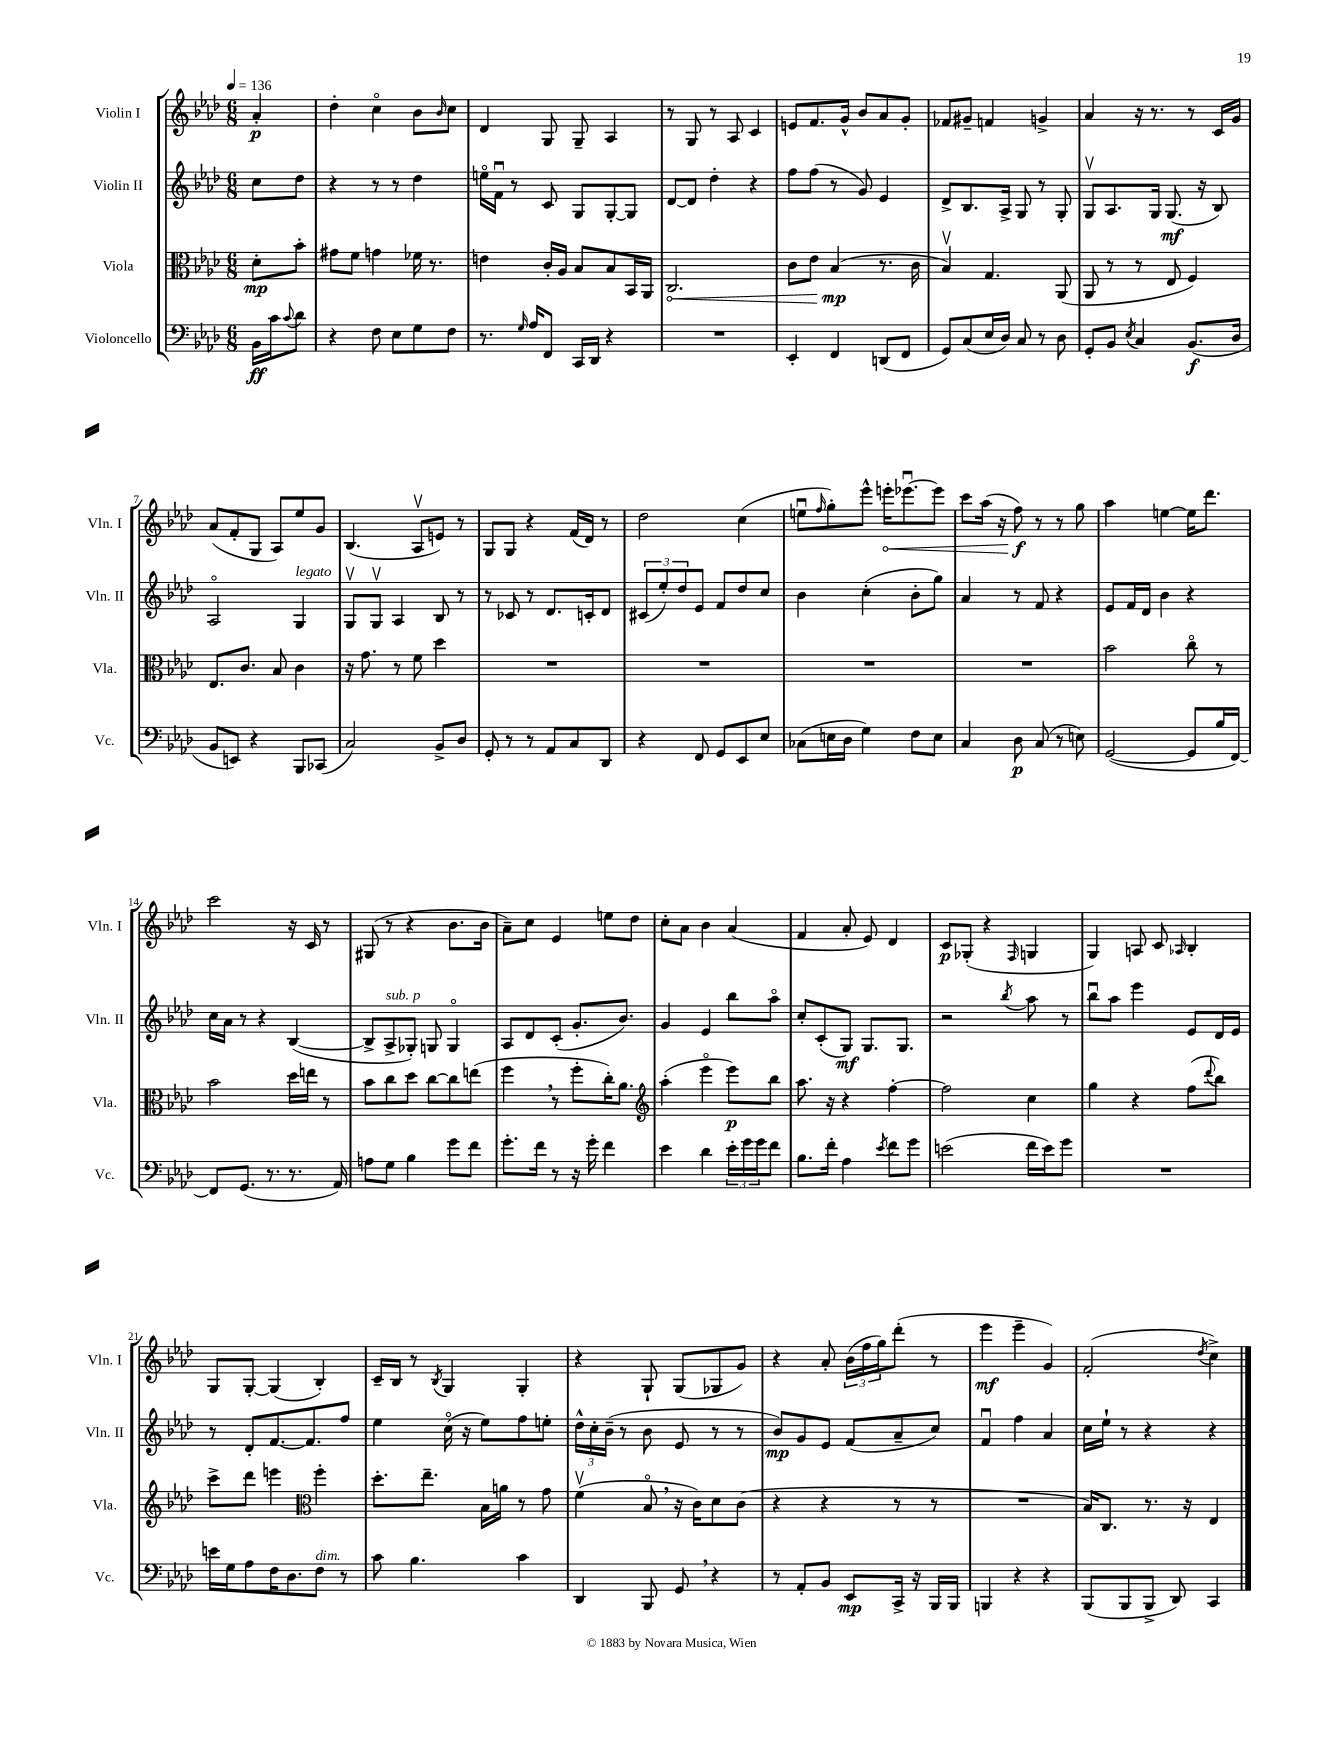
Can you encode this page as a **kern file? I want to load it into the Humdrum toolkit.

**kern	**kern	**kern	**kern
*staff4	*staff3	*staff2	*staff1
*clefF4	*clefC3	*clefG2	*clefG2
*k[b-e-a-d-]	*k[b-e-a-d-]	*k[b-e-a-d-]	*k[b-e-a-d-]
*M6/8	*M6/8	*M6/8	*M6/8
*MM136	*MM136	*MM136	*MM136
16BB-	8d-'	8cc	4a-'
16c	.	.	.
8qqc	.	.	.
8d-	8b-'	8dd-	.
=	=	=	=
4r	8g#	4r	4dd-'
.	8f	.	.
8F	4g	8r	4cco
8E-	.	8r	.
8G	16f-	4dd-	8b-
.	8.r	.	.
.	.	.	16qqb-
8F	.	.	8cc
=	=	=	=
8.r	4e	16eeo	4d-
.	.	16fu	.
.	.	8r	.
16qqG	.	.	.
16A-	.	.	.
8FF	16c'	8c	8G
.	16A-	.	.
16CC	8B-	8G	8G~
16DD-	.	.	.
4r	8B-	[8G'	4A-
.	16BB-	8G]	.
.	16AA-	.	.
=	=	=	=
2.r	2.C	[8d-	8r
.	.	8d-]	8G
.	.	4dd-'	8r
.	.	.	8A-
.	.	4r	4c
=	=	=	=
4EE-'	8c	8ff	8e
.	8e-	(8ff	8.f
4FF	(4B-	8r	.
.	.	.	16g^^
.	.	8g)	8b-
(8DD	8.r	4e-	8a-
8FF	.	.	8g'
.	16c	.	.
=	=	=	=
8GG)	4B-v)	8d-^	8f-
(8C	.	8.B-	8g#~
16E-	4.G	.	4f
16D-)	.	16A-^	.
8C	.	8G	.
8r	.	8r	4g^
8D-	(8AA-	8G'	.
=	=	=	=
8GG'	8AA-	8Gv	4a-
8BB-	8r	8.A-	.
8qE-	.	.	.
4C	8r	.	16r
.	.	16G	8.r
.	8E-	(8.G	.
(8.BB-	4F)	.	8r
.	.	16r	.
.	.	8B-)	16c
16D-	.	.	16g
=	=	=	=
8BB-	8.E-	2A-o	(8a-
8EE)	.	.	8f'
.	8.c	.	.
4r	.	.	8G
.	8B-	.	8A-)
8BBB-	4c	4G	8ee-
(8CC-	.	.	8g
=	=	=	=
2C)	16r	8Gv	(4.B-
.	8.g	.	.
.	.	8Gv	.
.	8r	4A-	.
.	8f	.	8A-v
8BB-^	4dd-	8B-	8e)
8D-	.	8r	8r
=	=	=	=
8GG'	2.r	8r	8G
8r	.	8c-	8G
8r	.	8r	4r
8AA-	.	8.d-	.
8C	.	.	(16f
.	.	16c'	16d-)
8DD-	.	8d-	8r
=	=	=	=
4r	2.r	(12c#	2dd-
.	.	12ee-')	.
.	.	12dd-	.
8FF	.	8e-	.
8GG	.	8f	.
8EE-	.	8dd-	(4cc
8E-	.	8cc	.
=	=	=	=
(8C-	2.r	4b-	8eeu
.	.	.	16qqff
16E	.	.	8gg')
16D-	.	.	.
4G)	.	(4cc'	8eee-^^
.	.	.	16eee'
.	.	.	[8.eee-u
8F	.	8b-'	.
8E	.	8gg)	8eee-]
=	=	=	=
4C	2.r	4a-	8ccc
.	.	.	(16aa-
.	.	.	16r
8D-	.	8r	8ff)
(8C	.	8f	8r
8r	.	4r	8r
8E)	.	.	8gg
=	=	=	=
([2GG	2b-	8e-	4aa-
.	.	16f	.
.	.	16d-	.
.	.	4b-	[4ee
8GG]	8cco	4r	16ee]
.	.	.	8.ddd-
16B-	8r	.	.
[16FF)	.	.	.
=	=	=	=
8FF]	2b-	16cc	2ccc
.	.	16a-	.
(8.GG	.	8r	.
.	.	4r	.
8.r	.	.	.
8.r	16dd-	([4B-	16r
.	16ee	.	16c
.	8r	.	8r
16AA-)	.	.	.
=	=	=	=
8A	8b-	8B-^]	(8G#
8G	8cc	8A-^	8r
4B-	8dd-	8G-')	4r
.	[8cc	8G	.
8g	8cc]	4Go	8.b-
8f	(8ee	.	.
.	.	.	16b-
=	=	=	=
8.g'	4ff	8A-	8a-~)
.	.	8d-	8cc
16f	.	.	.
8r	8r	(8c'	4e-
16r	8ff'	8.g'	.
16g'	.	.	.
4f	16cc')	.	8ee
.	8.a-	8.b-)	.
.	.	.	8dd-
=	=	=	=
*	*clefG2	*	*
4e-	(4aa-'	4g	8cc'
.	.	.	8a-
4d-	4eee-o	4e-	4b-
24e-'	8eee-)	8bb-	(4a-
24g	.	.	.
24g	.	.	.
8f	8bb-	8aa-o	.
=	=	=	=
8.B-	8.aa-	8cc'	4f
.	.	(8c'	.
16f'	16r	.	.
4A-	4r	8G)	8a-'
.	.	8.G	8e-)
8qe-	.	.	.
8f	[4ff'	.	4d-
.	.	8.G	.
8g	.	.	.
=	=	=	=
(2e	2ff]	2r	8c
.	.	.	(8G-'
.	.	.	4r
.	.	8qbb-	16qqF
16f	4cc	8aa-	4G
16e)	.	.	.
8g	.	8r	.
=	=	=	=
2.r	4gg	8bb-u	4G)
.	.	8aa-	.
.	4r	4eee-	8A
.	.	.	8c
.	.	.	16qqA-
.	(8ff	8e-	4B-'
.	8qqddd-	.	.
.	8bb-)	16d-	.
.	.	16e-	.
=	=	=	=
16e	8ccc^	8r	8G
16G	.	.	.
8A-	8ddd-	8d-'	[8G'
16F	4eee	[8.f	(4G]
8.D-	.	.	.
.	.	8.f]	.
*	*clefC3	*	*
8F	4ff'	.	4B-')
8r	.	8ff	.
=	=	=	=
8c	8.dd-'	4ee-	16c~
.	.	.	16B-
4.B-	.	.	8r
.	8.ee-~	.	.
.	.	.	8qB-
.	.	(16cco	4G
.	.	16r	.
.	16B-	8ee-)	.
.	16a	.	.
4c	8r	8ff	4G'
.	8g	8ee'	.
=	=	=	=
4DD-	(4fv	24dd-^^	4r
.	.	24cc'	.
.	.	(24b-~	.
.	.	8r	.
8BBB-	8B-o	8b-	8G`
8GG	16r	8e-	(8G
.	16c)	.	.
4r	8d-	8r	8G-
.	(8c	8r	8g)
=	=	=	=
8r	4r	8b-)	4r
8AA-'	.	8g	.
8BB-	4r	8e-	8a-'
8EE-	.	(8f	(24b-
.	.	.	24ff
.	.	.	24gg)
16CC^	8r	8a-~	(8ddd-'
16r	.	.	.
16BBB-	8r	8cc)	8r
16BBB-	.	.	.
=	=	=	=
4BBB	2.r	4fu	4eee-
4r	.	4ff	4eee-~
4r	.	4a-	4g)
=	=	=	=
(8BBB-	16B-)	16cc	(2f'
.	8.C	16ee-`	.
8BBB-	.	8r	.
8BBB-^	8.r	4r	.
8DD-)	.	.	.
.	16r	.	.
.	.	.	8qdd-
4CC	4E-	4r	4cc^)
==	==	==	==
*-	*-	*-	*-
